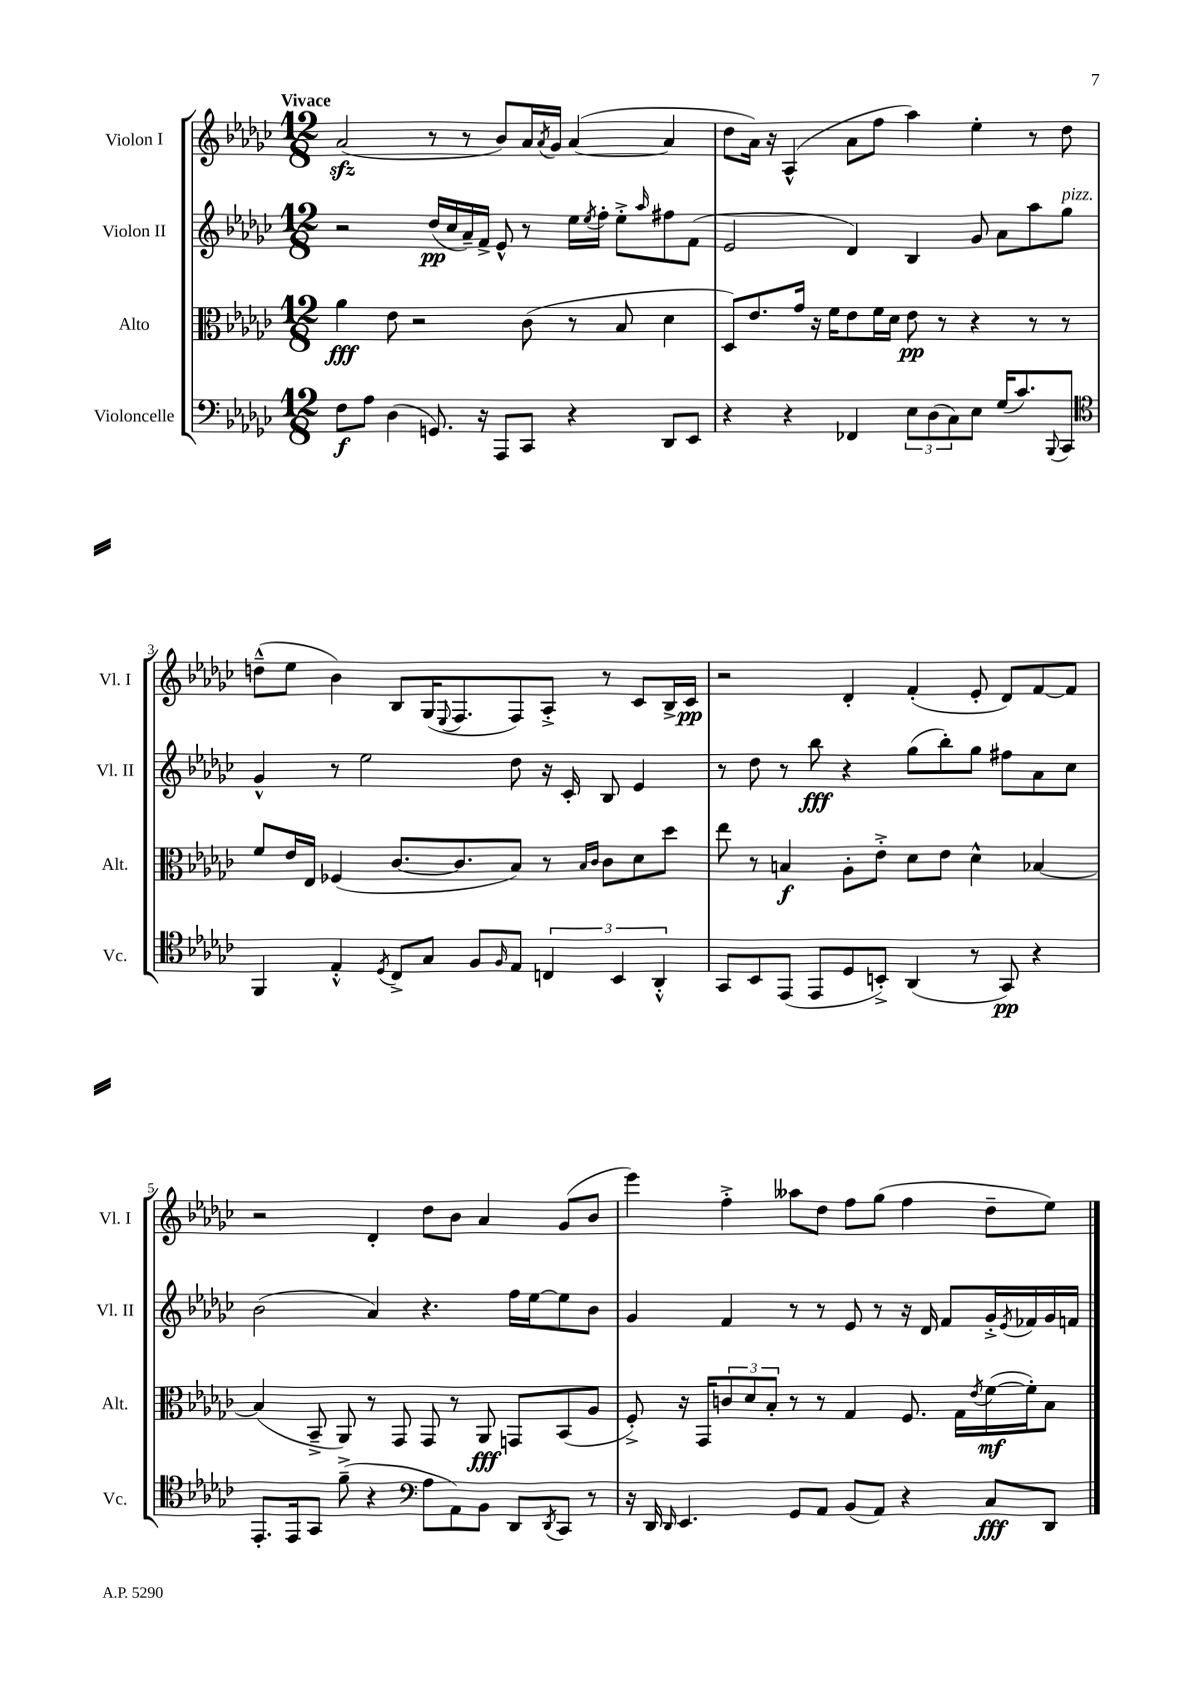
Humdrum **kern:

**kern	**dynam	**kern	**dynam	**kern	**dynam	**kern	**dynam
*part4	*part4	*part3	*part3	*part2	*part2	*part1	*part1
*staff4	*staff4	*staff3	*staff3	*staff2	*staff2	*staff1	*staff1
*I"Violoncelle	*	*I"Alto	*	*I"Violon II	*	*I"Violon I	*
*I'Vc.	*	*I'Alt.	*	*I'Vl. II	*	*I'Vl. I	*
*clefF4	*	*clefC3	*	*clefG2	*	*clefG2	*
*k[b-e-a-d-g-c-]	*	*k[b-e-a-d-g-c-]	*	*k[b-e-a-d-g-c-]	*	*k[b-e-a-d-g-c-]	*
*M12/8	*	*M12/8	*	*M12/8	*	*M12/8	*
=1	=1	=1	=1	=1	=1	=1	=1
!	!	!	!	!	!	!LO:TX:a:B:t=Vivace	!
8F\L	f	4a-\	fff	2r	.	(2a-zz/	.
8A-\J	.	.	.	.	.	.	.
(4D-\	.	8e-\	.	.	.	.	.
.	.	2r	.	.	.	.	.
8.GGn/)	.	.	.	(16dd-/LL	pp	8r	.
.	.	.	.	16cc-/	.	.	.
.	.	.	.	16a-~/)	.	8r	.
16r	.	.	.	16f^/JJ	.	.	.
8AAA-/L	.	.	.	8e-^^/	.	8b-/L)	.
8CC-/J	.	(8c-\	.	8r	.	16a-/L	.
.	.	.	.	.	.	8qa-/	.
.	.	.	.	.	.	16g-/JJ	.
4r	.	8r	.	16ee-\LL	.	([4a-/	.
.	.	.	.	8qee-/	.	.	.
.	.	.	.	16ff'\JJ	.	.	.
.	.	8B-/	.	8ee-'^\L	.	.	.
.	.	.	.	16qqaa-/	.	.	.
8DD-/L	.	4d-\	.	8ff#X\	.	4a-/]	.
8EE-/J	.	.	.	(8f\J	.	.	.
=2	=2	=2	=2	=2	=2	=2	=2
4r	.	8D-/L)	.	2e-/	.	8dd-\L	.
.	.	8.e-/	.	.	.	16a-\Jk)	.
.	.	.	.	.	.	16r	.
4r	.	.	.	.	.	(4A-^^/	.
.	.	16g-/Jk	.	.	.	.	.
.	.	16r	.	.	.	.	.
.	.	16f\KL	.	.	.	.	.
4FF-X/	.	8e-\	.	4d-/)	.	8a-\L	.
.	.	16f\L	.	.	.	8ff\J	.
.	.	16d-\JJ	.	.	.	.	.
12E-\L	.	8e-\	pp	4B-/	.	4aa-\)	.
(12D-\	.	.	.	.	.	.	.
.	.	8r	.	.	.	.	.
12C-\)	.	.	.	.	.	.	.
8E-\J	.	4r	.	8g-/	.	4ee-'\	.
(16G-/KL	.	.	.	8a-\L	.	.	.
8.c-/)	.	.	.	.	.	.	.
.	.	8r	.	8aa-\	.	8r	.
8qqBBB-/	.	.	.	.	.	.	.
!	!	!	!	!LO:TX:a:i:t=pizz.	!	!	!
8CC-/J	.	8r	.	8gg-\J	.	8dd-\	.
!!LO:LB:g=z
=3	=3	=3	=3	=3	=3	=3	=3
*clefC4	*	*	*	*	*	*	*
4FF/	.	8f/L	.	4g-^^/	.	(8ddn~^^\L	.
.	.	16e-/L	.	.	.	8ee-\J	.
.	.	16E-/JJ	.	.	.	.	.
4E-'^^/	.	(4F-X/	.	8r	.	4b-\)	.
.	.	.	.	2ee-\	.	.	.
8qD-/	.	.	.	.	.	.	.
8C-^/L	.	[8.c-/L	.	.	.	8B-/L	.
8G-/J	.	.	.	.	.	(16G-/K	.
.	.	.	.	.	.	8qqE-/	.
.	.	8.c-/]	.	.	.	8.F/	.
8F/L	.	.	.	.	.	.	.
16qqF/	.	.	.	.	.	.	.
8E-/J	.	8B-/J)	.	8dd-\	.	8F/)	.
6Cn/	.	8r	.	16r	.	8A-'^/J	.
.	.	.	.	16c-'/	.	.	.
.	.	16qqB-/LL	.	.	.	.	.
.	.	16qqc-/JJ	.	.	.	.	.
.	.	8c-\L	.	8B-/	.	8r	.
6BB-/	.	.	.	.	.	.	.
.	.	8d-\	.	4e-/	.	8c-/L	.
6AA-'^^/	.	.	.	.	.	.	.
.	.	8dd-\J	.	.	.	16B-^/L	.
.	.	.	.	.	.	16c-/JJ	pp
=4	=4	=4	=4	=4	=4	=4	=4
8GG-/L	.	8ee-\	.	8r	.	2r	.
8BB-/	.	8r	.	8dd-\	.	.	.
(8EE-/J	.	4Bn/	f	8r	.	.	.
8EE-/L	.	.	.	8bb-\	fff	.	.
8D-/	.	8A-'\L	.	4r	.	4d-'/	.
8BBn'^/J)	.	8e-'^\J	.	.	.	.	.
(4AA-/	.	8d-\L	.	(8gg-\L	.	(4f'/	.
.	.	8e-\J	.	8bb-'\)	.	.	.
8r	.	4d-^^\	.	8gg-\J	.	8e-'/	.
8GG-/)	pp	.	.	8ff#X\L	.	8d-/L)	.
4r	.	[4B-X/	.	8a-\	.	[8f/	.
.	.	.	.	8cc-\J	.	8f/J]	.
!!LO:LB:g=z
=5	=5	=5	=5	=5	=5	=5	=5
8.EE-'/L	.	(4B-/]	.	(2b-\	.	2r	.
16EE-/k	.	.	.	.	.	.	.
8GG-/J	.	8BB-~^/	.	.	.	.	.
(8f~^\	.	8AA-/)	.	.	.	.	.
4r	.	8r	.	4a-/)	.	4d-'/	.
.	.	8GG-/	.	.	.	.	.
*clefF4	*	*	*	*	*	*	*
8A-\L	.	8GG-/	.	4.r	.	8dd-\L	.
8AA-\)	.	8r	.	.	.	8b-\J	.
8BB-\J	.	8AA-/	fff	.	.	4a-/	.
8DD-/L	.	8GGn/L	.	16ff\LL	.	.	.
.	.	.	.	[16ee-\J	.	.	.
8qDD-/	.	.	.	.	.	.	.
8CC-/J	.	(8BB-/	.	8ee-\]	.	(8g-/L	.
8r	.	8A-/J	.	8b-\J	.	8b-/J	.
=6	=6	=6	=6	=6	=6	=6	=6
16r	.	8F'^/)	.	4g-/	.	4eee-\)	.
16DD-/	.	.	.	.	.	.	.
16qqDD-/	.	.	.	.	.	.	.
4.EE-/	.	16r	.	.	.	.	.
.	.	16GG-/KL	.	.	.	.	.
.	.	12cn/	.	4f/	.	4ff'^\	.
.	.	12d-/	.	.	.	.	.
.	.	12B-'/J	.	.	.	.	.
8GG-/L	.	8r	.	8r	.	8aa--X\L	.
8AA-/J	.	8r	.	8r	.	8dd-\J	.
(8BB-/L	.	4G-/	.	8e-/	.	8ff\L	.
8AA-/J)	.	.	.	8r	.	(8gg-\J	.
4r	.	8.F/	.	16r	.	4ff\	.
.	.	.	.	16d-/	.	.	.
.	.	.	.	8f/L	.	.	.
.	.	16G-\LL	.	.	.	.	.
.	.	8qe-/	.	.	.	.	.
8C-/L	fff	([16f\	mf	16g-'^/L	.	8dd-~\L	.
.	.	.	.	8qe-/	.	.	.
.	.	16f'\J])	.	16f-X/	.	.	.
8DD-/J	.	8B-\J	.	16g-/	.	8ee-\J)	.
.	.	.	.	16fn/JJ	.	.	.
==	==	==	==	==	==	==	==
*-	*-	*-	*-	*-	*-	*-	*-
